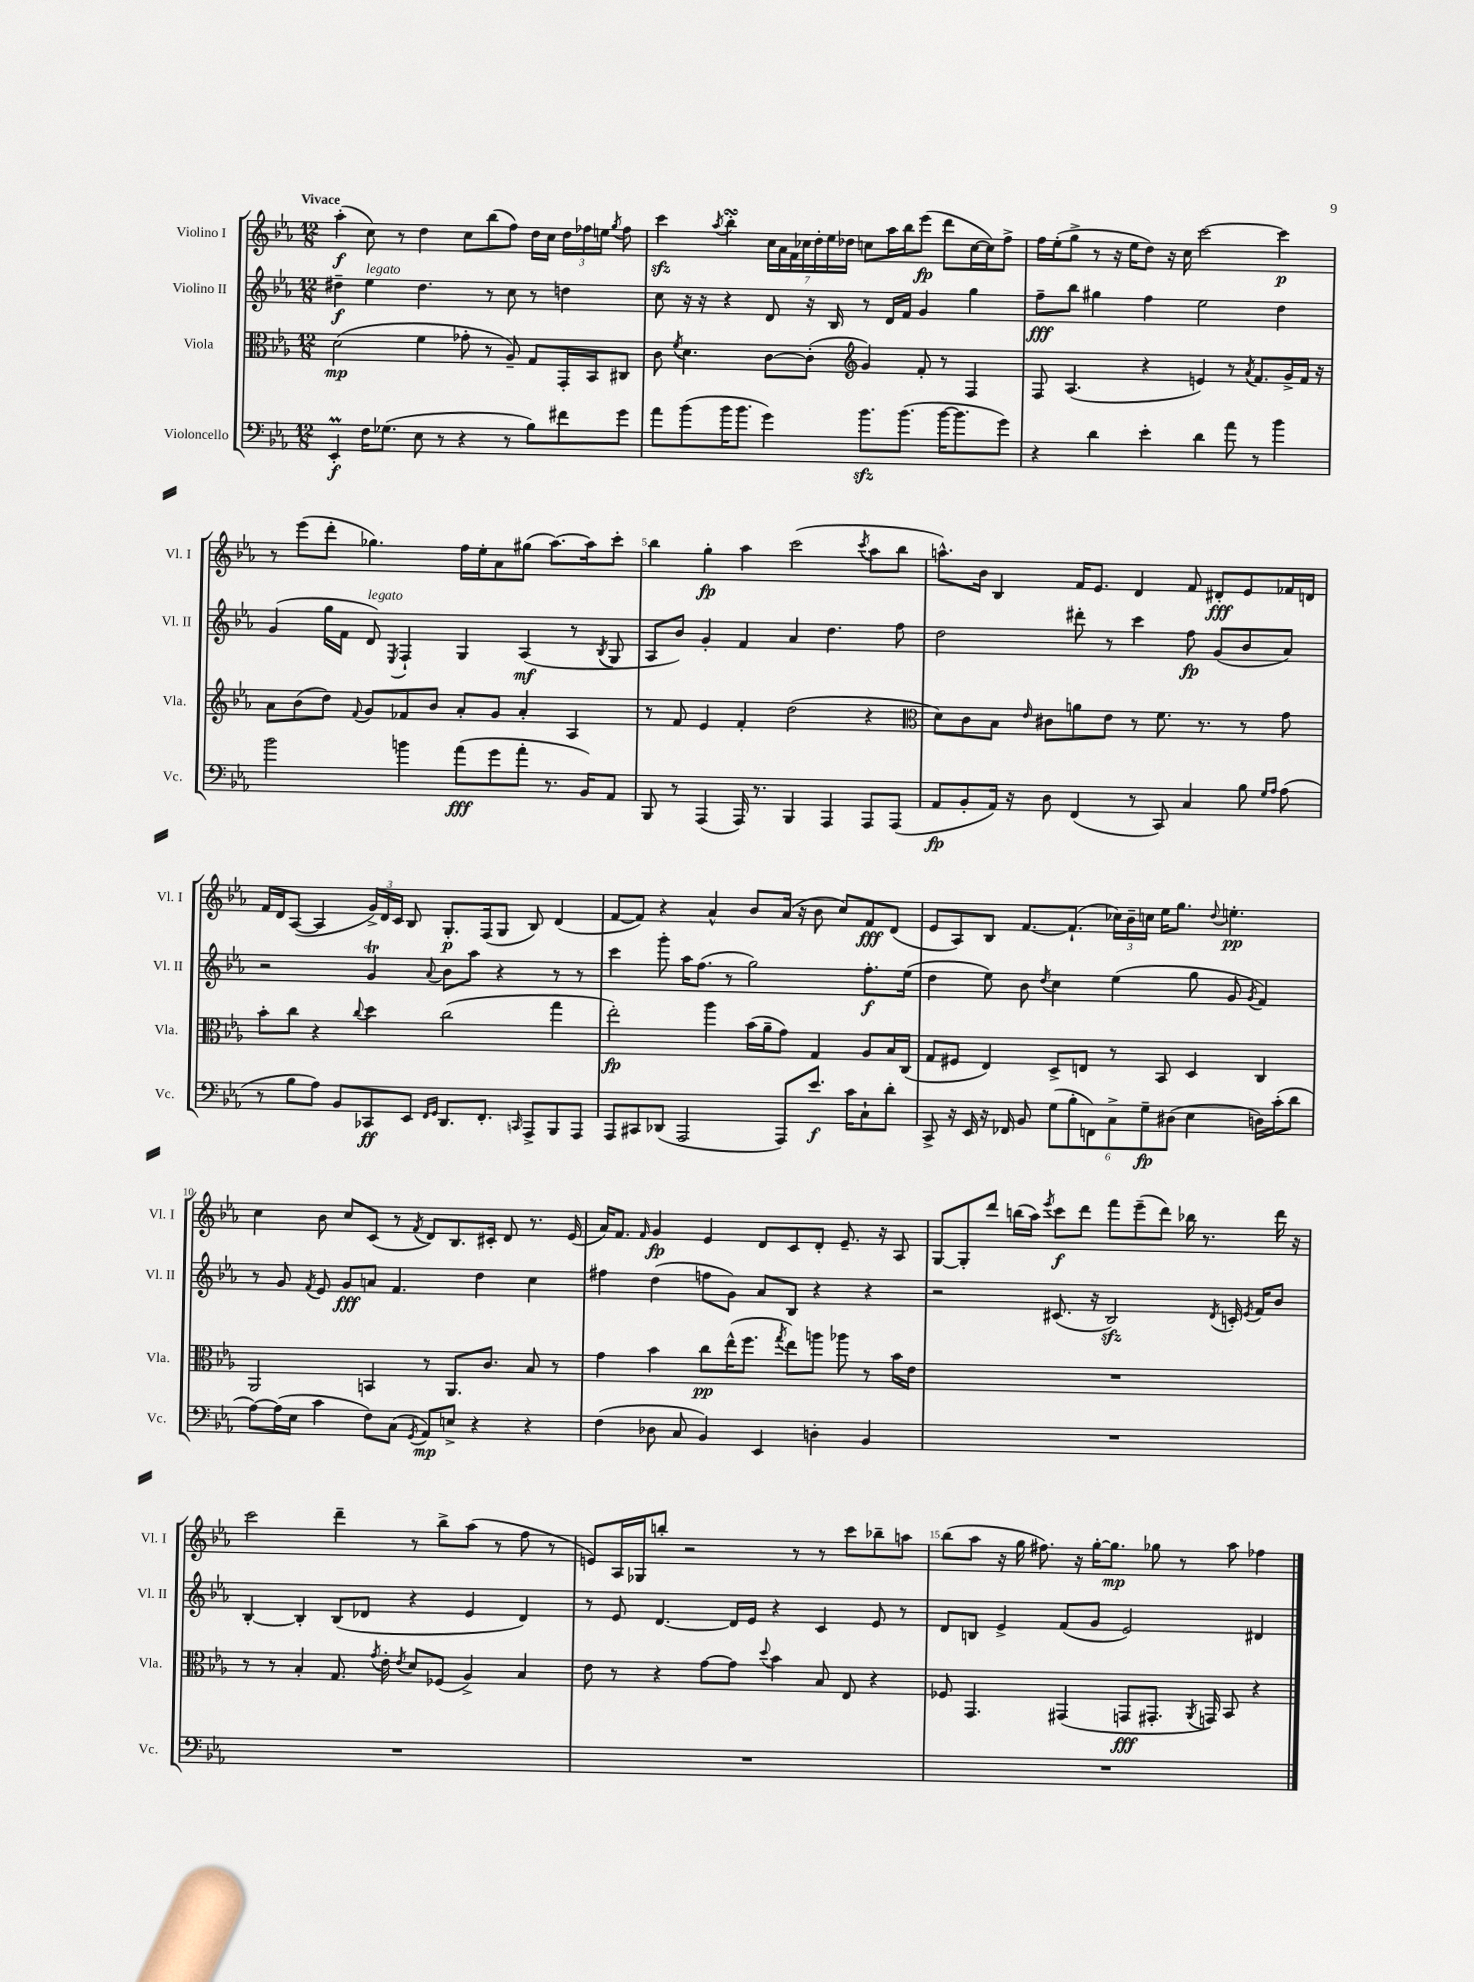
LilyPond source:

<<
\new StaffGroup <<
\new Staff = "s0" \with { instrumentName = "Violino I" shortInstrumentName = "Vl. I" } {
    \clef treble \key ees \major \numericTimeSignature \time 12/8 \tempo "Vivace"
    \autoBeamOff aes''4-.\f( c''8) r8 d''4 c''8[ bes''8( f''8]) d''16[ c''16] \tuplet 3/2 { d''16[ fes''16 e''16] } \acciaccatura { g''8 } fes''8 |
    c'''4\sfz \acciaccatura { aes''8 } bes''4-.\turn \tuplet 7/4 { c''16[ aes'16 f'16 ces''16 d''16-. ees''16 des''16] } c''8[ aes''16 bes''16 ees'''8]\fp( d'''8[ c''16~ c''16) f''8]-> |
    f''16[ ees''16-.( g''8]-> r8 r16 ees''16[ d''8]) r16 c''16 c'''2~ c'''4\p |
    r8 ees'''8[( d'''8]-. ges''4.) f''16[ ees''16-. aes'8 gis''8]( aes''8.[~) aes''16 c'''8]-. |
    bes''4 g''4-.\fp aes''4 c'''2( \acciaccatura { c'''8 } aes''8[ bes''8] |
    a''8.[-^) bes'16] bes4 f'16[ ees'8.] d'4 f'8 dis'8[-.\fff ees'8 fes'16 d'16] |
    f'16[ d'16 aes8]~( aes4 \tuplet 3/2 { g'16[->) d'16 c'16] } bes8 g8.[-.\p f16( g8] bes8) d'4( |
    f'8[~ f'8]) r4 aes'4-^ bes'8[ aes'16]( r16 bes'8 c''8[) f'8\fff d'8]( |
    ees'8[ aes8) bes8] f'8.[~ f'8.]-!( \tuplet 3/2 { ces''16[) bes'16-- c''16] } ees''16[ g''8.] \appoggiatura { d''8 } e''4.-.\pp |
    c''4 bes'8 c''8[ c'8]( r8 \acciaccatura { f'8 } d'8[) bes8. cis'16]-. d'8 r8. ees'16( |
    aes'16[) f'8.] \grace { f'16 } g'4\fp ees'4 d'8[ c'8 d'8]-. ees'8.-- r16 aes8 |
    g8[~ g8-. d'''8] b''16[( aes''16]) \acciaccatura { ees'''8 } c'''8[\f d'''8] f'''8[ ees'''8--( d'''8]) bes''16 r8. d'''16 r16 |
    c'''2 d'''4-- r8 bes''8[-> aes''8]( r8 f''8 r8 |
    e'8[) aes16 ges16 b''8]-. r2 r8 r8 c'''8[ bes''8-- a''8] |
    bes''8[( aes''8] r16 g''16 fis''8.) r16 g''16[~-. g''8.]\mp ges''8 r8 aes''8 fes''4 \bar "|." |
}
\new Staff = "s1" \with { instrumentName = "Violino II" shortInstrumentName = "Vl. II" } {
    \clef treble \key ees \major \numericTimeSignature \time 12/8
    \autoBeamOff dis''4--\f ees''4^\markup { \italic "legato" } dis''4. r8 c''8 r8 d''4 |
    c''8 r16 r16 r4 d'8 r16 bes16 r8 d'16[ f'16] g'4 g''4 |
    f''8[--\fff bes''8] gis''4 f''4 ees''2 d''4 |
    g'4( g''16[ f'16] d'8^\markup { \italic "legato" }) \acciaccatura { ees8 } f4-! g4 aes4\mf( r8 \acciaccatura { bes8 } g8 |
    aes8[ bes'8]) g'4-. f'4 aes'4 d''4. f''8 |
    d''2 dis'''8-. r8 c'''4 f''8\fp g'8[( bes'8 aes'8]) |
    r2 g'4\trill \appoggiatura { aes'8 } bes'8[ aes''8] r4 r8 r8 |
    c'''4 g'''8-. aes''16[ f''8.]( r8 g''2) f''8.[-.\f ees''16]( |
    d''4 ees''8) bes'8 \acciaccatura { d''8 } c''4 ees''4( g''8 g'8 \acciaccatura { g'8 } f'4) |
    r8 g'8 \acciaccatura { f'8 } ees'8 g'8[\fff a'8] f'4. d''4 c''4 |
    fis''4 d''4( f''8[ g'8]) aes'8[ bes8] r4 r4 |
    r2 cis'8.( r16 bes2\sfz) \acciaccatura { d'8 } c'16-. \acciaccatura { ees'8 } f'16[ bes'8] |
    bes4~-. bes4-. bes8[( des'8] r4 ees'4 des'4) |
    r8 ees'8 d'4.~ d'16[ ees'16] r4 c'4 ees'8 r8 |
    d'8[ b8] ees'4-> f'8[( g'8] ees'2) dis'4 \bar "|." |
}
\new Staff = "s2" \with { instrumentName = "Viola" shortInstrumentName = "Vla." } {
    \clef alto \key ees \major \numericTimeSignature \time 12/8
    \autoBeamOff d'2\mp( f'4 ges'8-. r8 aes8--) g8[ g,16-. bes,16 cis8] |
    c'8 \acciaccatura { f'8 } d'4. c'8[~ c'8]-.( \clef treble g'4) f'8-. r8 f4 |
    f8 aes4.( r4 e'4) r8 \acciaccatura { aes'8 } f'8.[ g'16-> f'16] r16 |
    aes'8[ bes'8( d''8]) \appoggiatura { f'8 } g'8[ fes'8 bes'8] aes'8[-. g'8] aes'4-. aes4 |
    r8 f'8 ees'4 f'4-. d''2( r4 |
    \clef alto d'8[) c'8 bes8] \grace { ees'16 } cis'8[ a'8 ees'8] r8 f'8. r8. r8 g'8 |
    bes'8[-. c''8] r4 \appoggiatura { c''8 } d''4 c''2( g''4 |
    ees''2-.\fp) aes''4 bes'16[( aes'16-- g'8]) g4 aes8[ bes16 c16]( |
    g8[ fis8] ees4) d8[-> e8] r8 bes,8 d4 c4 |
    aes,2 b,4 r8 aes,8.[ c'8.] bes8 r8 |
    g'4 bes'4 c''8[\pp ees''16-^( f''8.] \acciaccatura { g''8 } ees''8[) a''8] aes''8 r8 bes'16[ ees'16] |
    R1. |
    r8 r8 bes4-. g8. \acciaccatura { g'8 } ees'16-. \acciaccatura { ees'8 } d'8[ fes8]( aes4->) bes4 |
    ees'8 r8 r4 g'8[~ g'8] \appoggiatura { d''8 } bes'4 bes8 ees8 r4 |
    fes8 g,4. gis,4( g,8[\fff gis,8.]-. \acciaccatura { aes,8 } g,16) bes,8 r4 \bar "|." |
}
\new Staff = "s3" \with { instrumentName = "Violoncello" shortInstrumentName = "Vc." } {
    \clef bass \key ees \major \numericTimeSignature \time 12/8
    \autoBeamOff ees,4-.\prall\f f16[ ges8.]( ees8 r8 r4 r8 bes8[) fis'8 g'8] |
    aes'8[ bes'8( bes'16 bes'8.] g'4) bes'8.[\sfz bes'8.]( bes'16[~ bes'8. g'8]) |
    r4 d'4 ees'4-. d'4 aes'8 r8 bes'4 |
    bes'2 b'4 aes'8[\fff( g'8 aes'8]-. r8. bes,16[) aes,8] |
    bes,,8 r8 aes,,4( aes,,16) r8. bes,,4 aes,,4 aes,,8[ aes,,8]( |
    aes,8[\fp bes,8-. aes,16]) r16 d8 f,4( r8 c,8) c4 bes8 \grace { g16[ aes16] } aes8( |
    r8 bes8[ aes8]) bes,8[ ces,8\ff ees,8] \grace { f,16[ g,16] } d,8.[ f,8.]-. \grace { c,16 } aes,,8[-> bes,,8 aes,,8] |
    aes,,8[ cis,8 des,8]( aes,,2 aes,,8[) ees'8.]\f c'16[ c8-! d'8]-. |
    c,8-> r16 ees,16 r16 fes,16 bes,8 \tuplet 6/4 { g8[( bes8-. f,8) c8-> g8--\fp dis8]( } ees4 d16[) c'16-.( d'8] |
    aes8[~) aes16( ees16] c'4 f8[) c8]( \acciaccatura { g,8 } aes,8[\mp) e8]-> r4 r4 |
    f4( des8 c8 bes,4) ees,4 d4-. bes,4 |
    R1. |
    R1. |
    R1. |
    R1. \bar "|." |
}
>>
>>
\layout { \context { \Score \override BarNumber.break-visibility = ##(#f #t #t) barNumberVisibility = #(every-nth-bar-number-visible 5) } }
